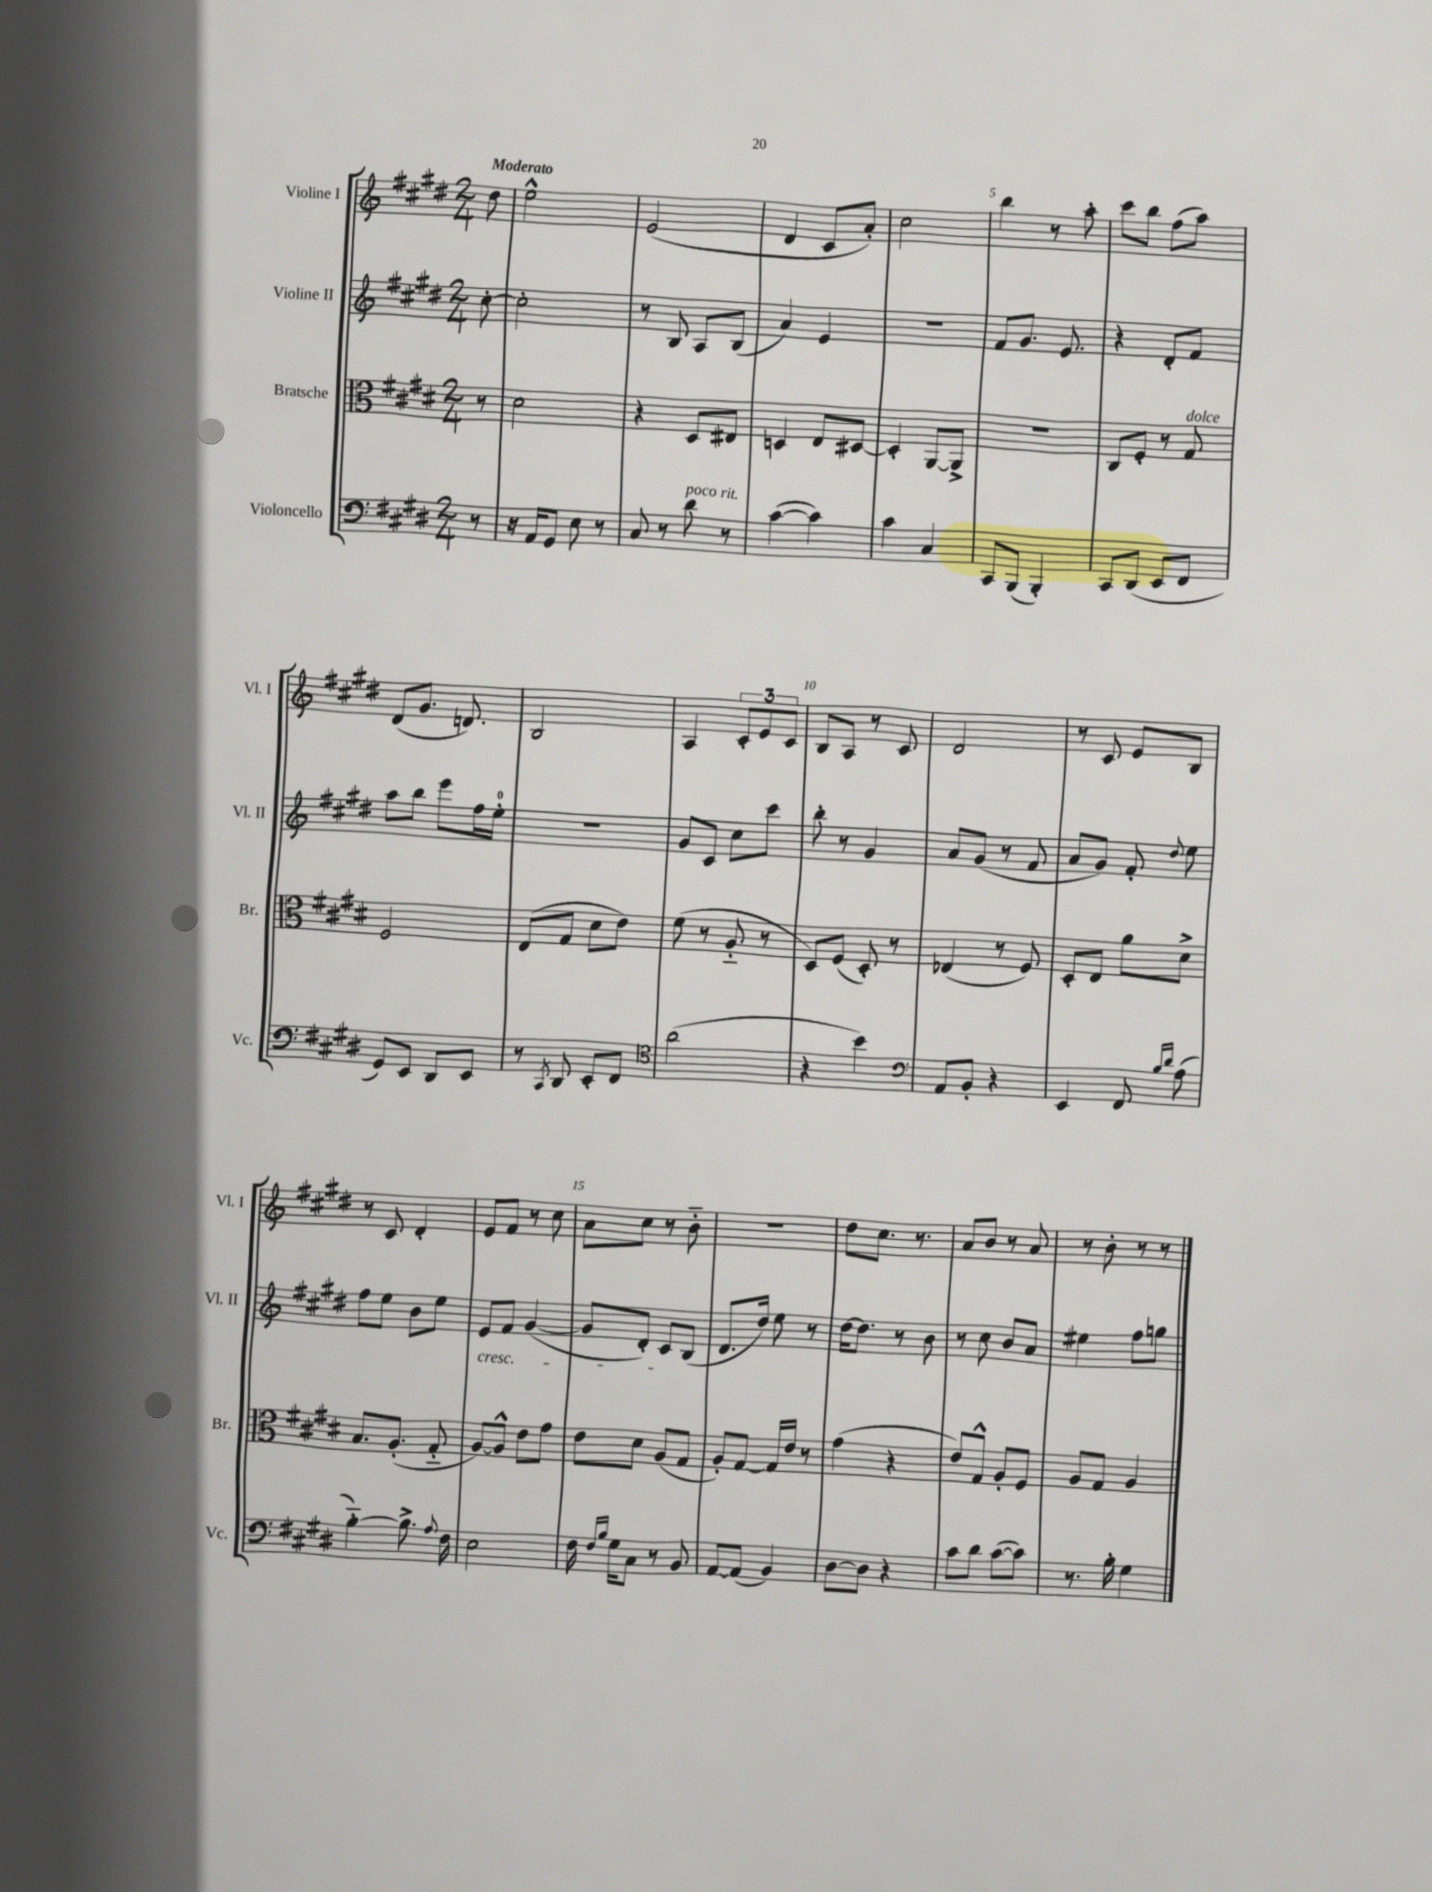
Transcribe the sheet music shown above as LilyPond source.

<<
\new StaffGroup <<
\new Staff = "s0" \with { instrumentName = "Violine I" shortInstrumentName = "Vl. I" } {
    \clef treble \key e \major \numericTimeSignature \time 2/4 \partial 8 \tempo "Moderato"
    \autoBeamOff dis''8 |
    e''2-^ |
    e'2( |
    dis'4 cis'8[ a'8]-.) |
    cis''2 |
    b''4 r8 a''8-. |
    cis'''8[ b''8] fis''8[( a''8]) |
    dis'8[( gis'8.] d'8.) |
    b2 |
    a4 \tuplet 3/2 { cis'8[-. e'8 cis'8] } |
    b8[ a8] r8 cis'8 |
    dis'2 |
    r8 cis'8 e'8[ b8] |
    r8 cis'8 dis'4-. |
    e'8[ fis'8] r8 cis''8 |
    a'8[ cis''8] r8 b'8-_ |
    R2 |
    dis''8[ cis''8.] r8. |
    a'8[ b'8] r8 a'8 |
    r8 b'8-. r8 r8 \bar "|." |
}
\new Staff = "s1" \with { instrumentName = "Violine II" shortInstrumentName = "Vl. II" } {
    \clef treble \key e \major \numericTimeSignature \time 2/4 \partial 8
    \autoBeamOff cis''8~-. |
    cis''2-. |
    r8 b8 a8[ b8]( |
    a'4) e'4 |
    R2 |
    fis'8[ gis'8.] e'8. |
    r4 dis'8[-. fis'8] |
    a''8[ b''8] e'''8[ fis''16 e''16]-0-. |
    R2 |
    gis'8[ cis'8] cis''8[ cis'''8] |
    b''8-. r8 gis'4 |
    a'8[ gis'8]( r8 fis'8 |
    a'8[ gis'8]) fis'8-. \appoggiatura { dis''8 } e''8 |
    fis''8[ e''8] b'8[ e''8] |
    e'8[\cresc fis'8] gis'4~( |
    gis'8[ dis'8]-.) cis'8[\! b8]( |
    dis'8.[ dis''16]) e''8 r8 |
    dis''16[~ dis''8.] r8 b'8 |
    r8 cis''8 b'8[ a'8] |
    eis''4 fis''8[ g''8] \bar "|." |
}
\new Staff = "s2" \with { instrumentName = "Bratsche" shortInstrumentName = "Br." } {
    \clef alto \key e \major \numericTimeSignature \time 2/4 \partial 8
    \autoBeamOff r8 |
    dis'2 |
    r4 dis8[ eis8] |
    d4 e8[ dis8]~ |
    dis4-. a,8[~ a,8]-> |
    R2 |
    cis8[ fis8]-. r8 gis8^\markup { \italic "dolce" } |
    fis2 |
    e8[( gis8] dis'8[ e'8]) |
    fis'8( r8 a8-_ r8 |
    dis8[) fis8]( dis8-.) r8 |
    ees4( r8 fis8) |
    dis8[-. e8] a'8[ dis'8]-> |
    b8.[ a8.]-.( gis8-_ |
    a8[~) a8]-^ e'8[ gis'8] |
    e'8[ dis'8] a8[( gis8] |
    a8[-.) gis8]~ gis16[ e'16] r8 |
    gis'4( r4 |
    e'8[) gis8]-^ a8[-. fis8] |
    a8[ gis8] a4 \bar "|." |
}
\new Staff = "s3" \with { instrumentName = "Violoncello" shortInstrumentName = "Vc." } {
    \clef bass \key e \major \numericTimeSignature \time 2/4 \partial 8
    \autoBeamOff r8 |
    r16 a,16[ gis,8] e8 r8 |
    cis8 r8 dis'8^\markup { \italic "poco rit." } r8 |
    cis'4~( cis'4) |
    cis'4 cis4 |
    cis,8[ b,,8]( b,,4-.) |
    cis,8[ dis,8]( e,8[ fis,8] |
    gis,8[) e,8] dis,8[ e,8] |
    r8 \acciaccatura { cis,8 } dis,8 e,8[-. fis,8] |
    \clef tenor a'2( |
    r4 b'4) |
    \clef bass a,8[ b,8]-. r4 |
    e,4 fis,8 \grace { b16[ dis'16] } a8( |
    b4~-_) b8.-> \appoggiatura { a8 } fis16 |
    e2 |
    fis16 \grace { fis16[ b16] } gis16[ cis8] r8 b,8 |
    a,8[~ a,8]( b,4) |
    dis8[~ dis8] r4 |
    cis'8[ dis'8] cis'8[~( cis'8]) |
    r8. b16-. gis4 \bar "|." |
}
>>
>>
\layout { \context { \Score \override BarNumber.break-visibility = ##(#f #t #t) barNumberVisibility = #(every-nth-bar-number-visible 5) } }
